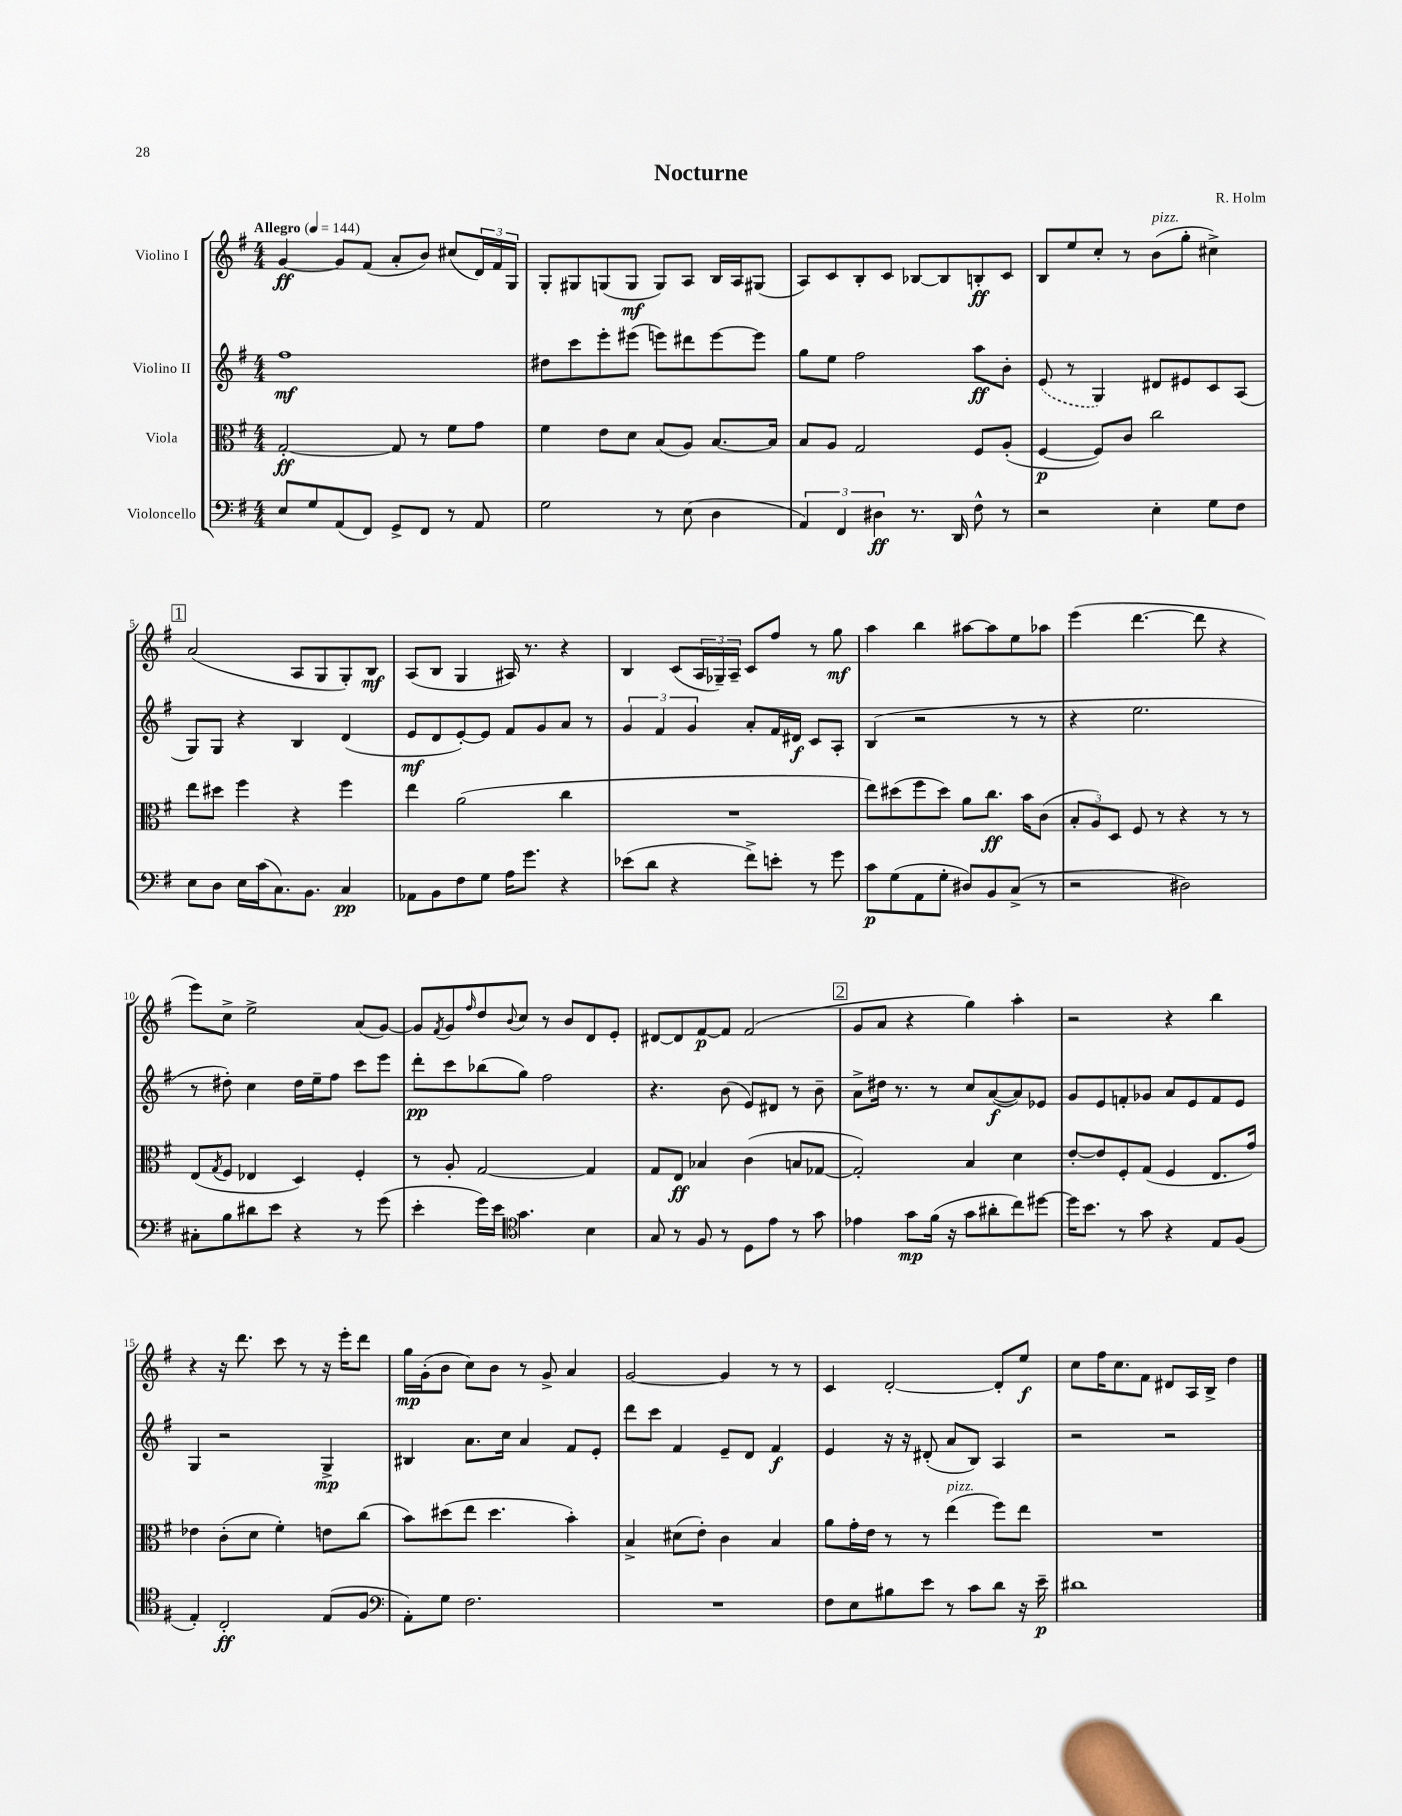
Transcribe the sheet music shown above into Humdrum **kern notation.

**kern	**kern	**kern	**kern
*staff4	*staff3	*staff2	*staff1
*clefF4	*clefC3	*clefG2	*clefG2
*k[f#]	*k[f#]	*k[f#]	*k[f#]
*M4/4	*M4/4	*M4/4	*M4/4
*MM144	*MM144	*MM144	*MM144
8E/L	[2G'/	1ff#	[4g/
8G/	.	.	.
(8AA/	.	.	8g/]L
8FF#/J)	.	.	(8f#/J
8GG^/L	8G/]	.	8a'/L
8FF#/J	8r	.	8b/J)
8r	8f#\L	.	(8cc#/L
8AA/	8g\J	.	24d/L)
.	.	.	24f#/
.	.	.	24G/JJ
=	=	=	=
2G\	4f#\	8dd#\L	8G'/L
.	.	8ccc\	8G#/
.	8e\L	8eee'\	(8G/
.	8d\J	(8eee#\J	8G/J
8r	(8B/L	8eee\L)	8G/L)
(8E\	8A/J)	8ddd#\	8A/J
4D\	[8.B/L	[8eee\	16B/LL
.	.	.	16A/J
.	.	8eee\]J	(8G#/J
.	16B/]Jk	.	.
=	=	=	=
6AA/)	8B/L	8gg\L	8A/L)
.	8A/J	8ee\J	8c/
6FF#/	.	.	.
.	2G/	2ff#\	8B'/
6D#\	.	.	.
.	.	.	8c/J
8.r	.	.	[8B-/L
.	.	.	8B-/]
16DD/	.	.	.
8F#^^\	8F#/L	8aa\L	8B'/
8r	(8A'/J	8b'\J	8c/J
=	=	=	=
2r	[4F#/	(8e/	8B/L
.	.	8r	8ee/
.	8F#/]L)	4G/)	8cc'/J
.	8c/J	.	8r
4E'\	2cc\	8d#/L	(8b\L
.	.	8e#/	8gg'\J
8G\L	.	8c/	4cc#^\)
8F#\J	.	(8A/J	.
=	=	=	=
8E\L	8ee\L	8G/L)	(2a/
8D\J	8dd#\J	8G/J	.
16E\LL	4ff#\	4r	.
(16c\J	.	.	.
8.C\)	.	.	.
.	4r	4B/	8A/L
8.BB\J	.	.	.
.	.	.	8G/
4C/	4ff#\	(4d/	8G'/)
.	.	.	8B/J
=	=	=	=
8AA-\L	4ee\	8e/L	(8A/L
8BB\	.	8d/	8B/J
8F#\	(2a\	[8e'/)	4G/
8G\J	.	8e/]J	.
16A\LK	.	8f#/L	16A#/)
8.g\J	.	.	8.r
.	.	8g/	.
4r	4cc\	8a/J	4r
.	.	8r	.
=	=	=	=
(8e-\L	1r	6g/	4B/
8d\J	.	.	.
.	.	6f#/	.
4r	.	.	(8c/L
.	.	6g/	.
.	.	.	24A/L
.	.	.	24G-~/)
.	.	.	24A~/JJ
8f#^\L)	.	8a'/L	8c/L
8e'\J	.	16f#/L	8ff#/J
.	.	16d#/JJ	.
8r	.	8c/L	8r
8g\	.	8A'/J	8gg\
=	=	=	=
8c\L	8ee\L)	(4B/	4aa\
(8G\	(8dd#\	.	.
8AA\	8ff#\	2r	4bb\
8G'\J	8dd#\J)	.	.
8D#/L)	8a\L	.	[8aa#\L
8BB/	8.cc\J	.	8aa#\]
(8C^/J	.	8r	8ee\
.	16b\LK	.	.
8r	(8c\J	8r	8aa-\J
=	=	=	=
2r	12B'/L	4r	(4eee\
.	12A/)	.	.
.	12D/J	.	.
.	8F#/	2.ee\	[4.ddd\
.	8r	.	.
2D#\)	4r	.	.
.	.	.	8ddd\]
.	8r	.	4r
.	8r	.	.
=	=	=	=
8C#'\L	(8E/L	8r	8eee\L)
.	8qG/	.	.
8B\	8F#/J	8dd#'\)	8cc^\J
8d#\	4E-/	4cc\	2ee^\
8e\J	.	.	.
4r	4D/)	16dd#\LL	.
.	.	16ee~\J	.
.	.	8ff#\J	.
8r	4F#'/	8ccc\L	(8a/L
(8g\	.	8eee\J	[8g/J)
=	=	=	=
4e'\	8r	8ddd'\L	8g/]L
.	.	.	8qf#/
.	8A'/	8ccc\	8g/
.	.	.	16qqff#/
16g\LL)	[2G/	(8bb-\	8dd/
16e\JJ	.	.	.
*clefC4	*	*	*
.	.	.	8qqb/
4.g\	.	8gg\J)	8cc/J
.	.	2ff#\	8r
.	.	.	8b/L
4B\	4G/]	.	8d/
.	.	.	8e'/J
=	=	=	=
8G/	8G/L	4.r	[8d#/L
8r	8E/J	.	8d#/]
8F#/	4B-/	.	[8f#/
8r	.	(8b\	8f#/]J
8D\L	(4c\	8e/L)	(2f#/
8e\J	.	8d#/J	.
8r	8B/L	8r	.
8g\	[8G-/J	8b~\	.
=	=	=	=
4e-\	2G-'/])	8a^\L	8g/L
.	.	16dd#\Jk	8a/J
.	.	8.r	.
8g\L	.	.	4r
(16f#\Jk	.	8r	.
16r	.	.	.
8g\L	4B/	8cc/L	4gg\)
8a#'\	.	([8a/	.
8cc\)	4d\	8a/])	4aa'\
[8dd#\J	.	8e-/J	.
=	=	=	=
16dd#\]LK	[8e'/L	8g/L	2r
8.b\J	.	.	.
.	8e/]	8e/	.
8r	8F#'/	8f'/	.
8g\	(8G/J	8g-/J	.
4r	4F#/	8a/L	4r
.	.	8e/	.
8E/L	8.E/L	8f/	4bb\
(8F#/J	.	8e/J	.
.	16g/Jk)	.	.
=	=	=	=
4E'/)	4e-\	4G/	4r
2C'/	(8c'\L	2r	16r
.	.	.	8.ddd\
.	8d\J	.	.
.	4f#'\)	.	8ccc\
.	.	.	8r
(8E/L	8e\L	4G^/	16r
.	.	.	16eee'\LK
8F#/J	(8cc\J	.	8ddd\J
=	=	=	=
*clefF4	*	*	*
8AA'\L)	8b\L)	4B#/	16gg\LL
.	.	.	(16g'\J
8G\J	(8dd#\	.	8b\J
2.F#\	8ee\J	8.a\L	8cc\L)
.	4.dd#\	.	8b\J
.	.	16cc\Jk	.
.	.	4a/	8r
.	.	.	8g^/
.	4b'\)	8f#/L	4a/
.	.	8e'/J	.
=	=	=	=
1r	4B^/	8ddd\L	[2g/
.	.	8ccc\J	.
.	(8d#\L	4f#/	.
.	8e'\J)	.	.
.	4c\	8e~/L	4g/]
.	.	8d/J	.
.	4B/	4f#/	8r
.	.	.	8r
=	=	=	=
8F#\L	8a\L	4e/	4c/
8E\	16g'\L	.	.
.	16e\JJ	.	.
8B#\	8r	16r	[2d'/
.	.	16r	.
8e\J	8r	(8d#'/	.
8r	(4ee\	8a/L	.
8c\L	.	8B/J)	.
8d\J	8ff#\L)	4A/	8d'/]L
16r	8ee\J	.	8ee/J
16e~\	.	.	.
=	=	=	=
1d#	1r	2r	8cc\L
.	.	.	16ff#\K
.	.	.	8.cc\
.	.	.	8f#\J
.	.	2r	8d#/L
.	.	.	16A/L
.	.	.	16B^/JJ
.	.	.	4dd\
==	==	==	==
*-	*-	*-	*-
